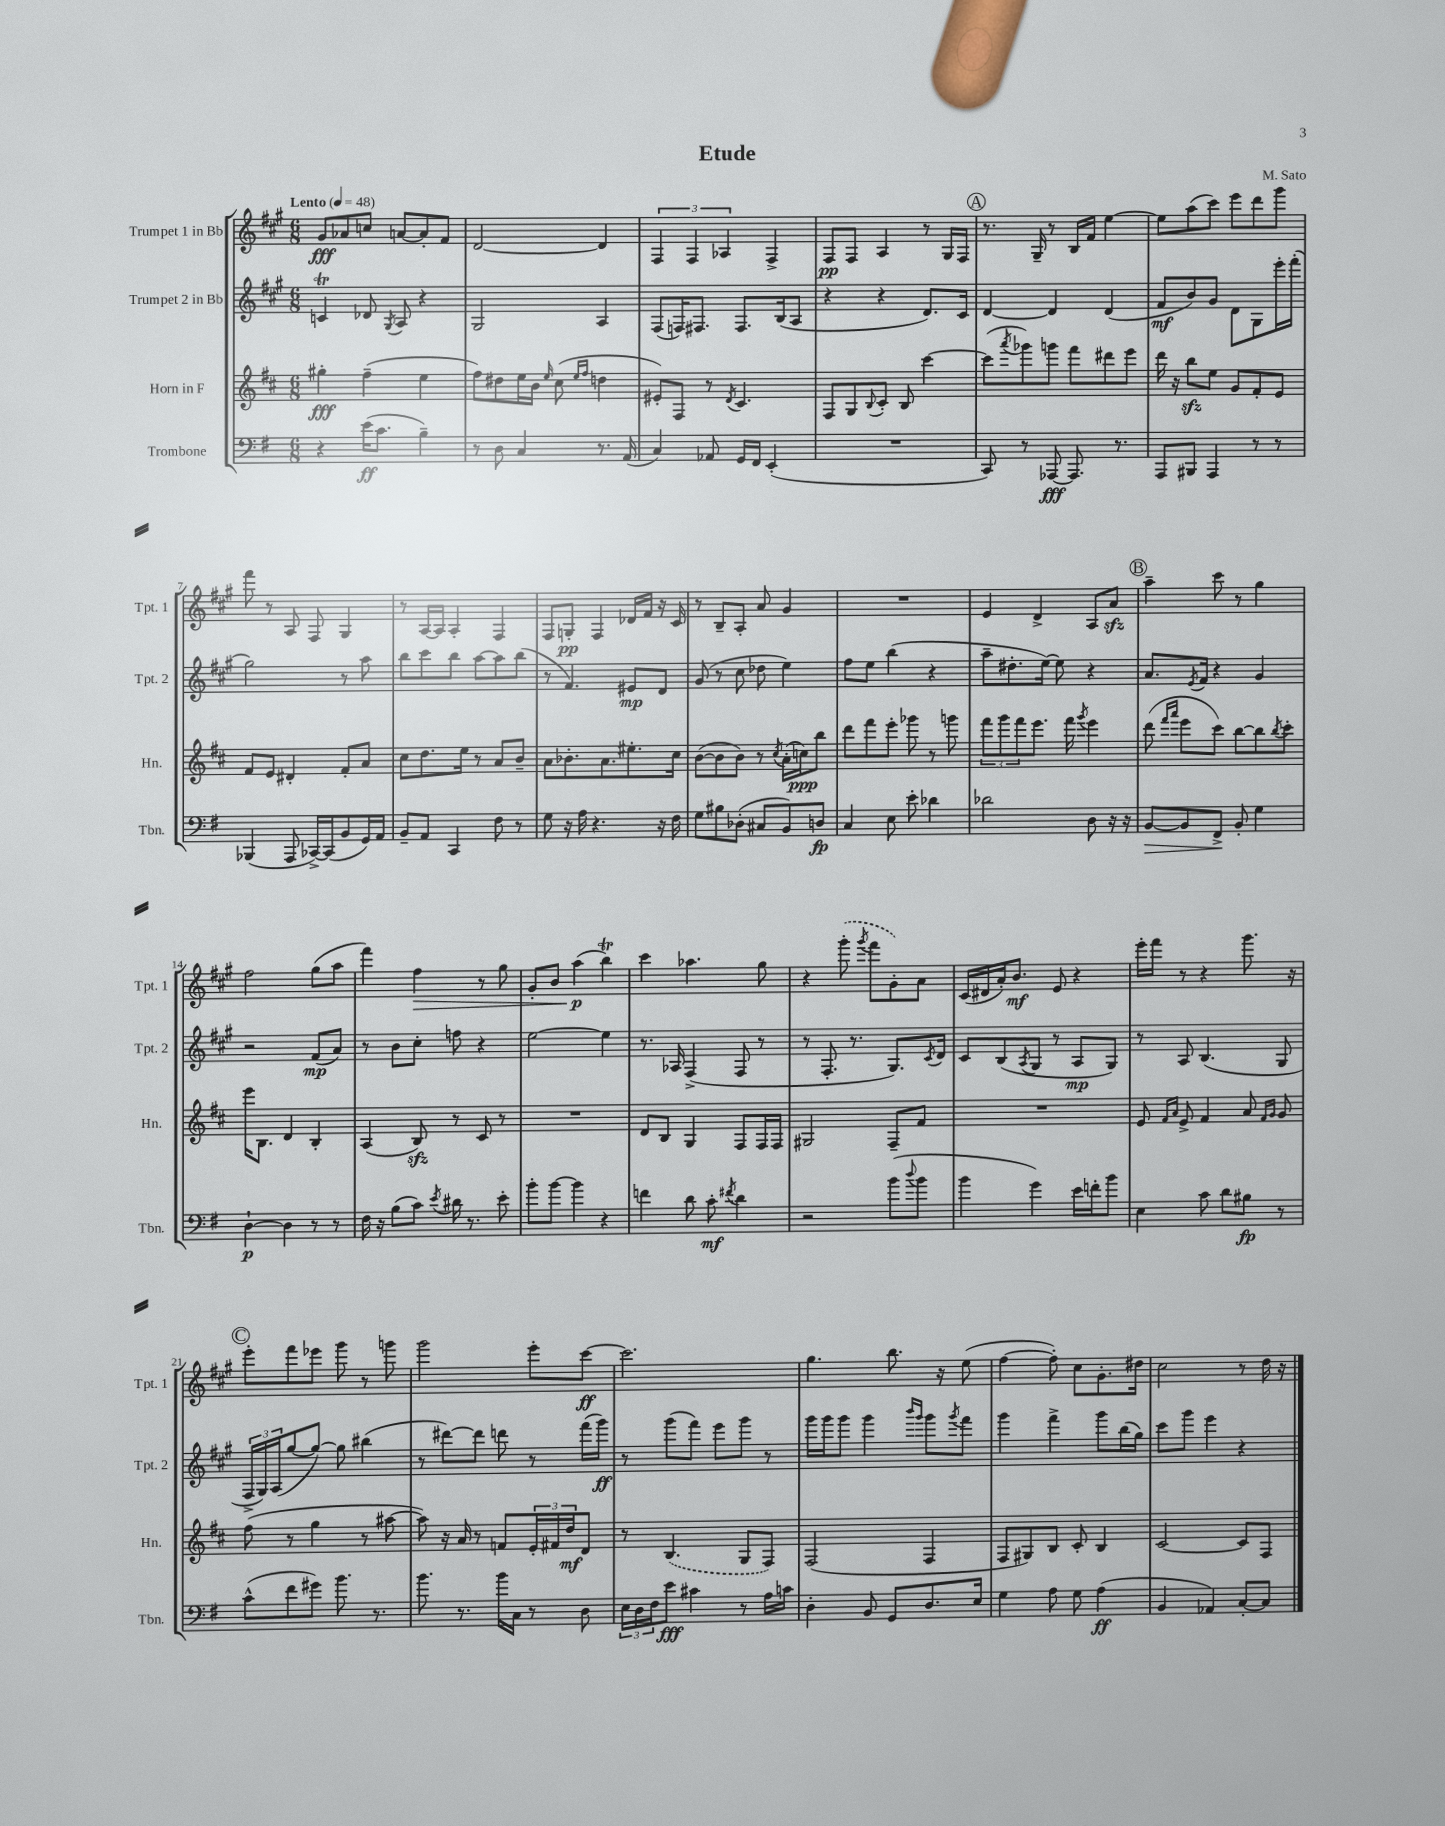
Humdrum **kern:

**kern	**kern	**kern	**kern
*staff4	*staff3	*staff2	*staff1
*clefF4	*clefG2	*clefG2	*clefG2
*k[f#]	*k[f#c#]	*k[f#c#g#]	*k[f#c#g#]
*M6/8	*M6/8	*M6/8	*M6/8
*MM48	*MM48	*MM48	*MM48
4r	4gg#'\	4c/	8g#/L
.	.	.	8a-/
(16e\LK	(4ff#~\	8d-/	8cc/J
8.c\J	.	.	.
.	.	8qG#/	.
.	.	8A/	[8a/L
4B~\)	4ee\	4r	8a'/]
.	.	.	8f#/J
=	=	=	=
8r	8ff#\L)	2G#/	[2d/
8D\	8dd#\	.	.
4C/	16ee\L	.	.
.	16b\JJ	.	.
.	16qqee/	.	.
.	(8cc#\	.	.
.	16qqee/LL	.	.
.	16qqff#/JJ	.	.
8.r	4dd\	4A/	4d/]
(16AA/	.	.	.
=	=	=	=
4C/)	8e#'/L)	(8F#/L	6F#/
.	8F#/J	16F/K)	.
.	.	.	6F#/
.	.	8.F#/J	.
8AA-/	8r	.	.
.	.	.	6A-/
.	8qd/	.	.
16GG/LL	4.c#/	8.F#/L	.
16FF#/JJ	.	.	.
(4EE'/	.	.	4F#^/
.	.	(16B/k	.
.	.	8A/J	.
=	=	=	=
2.r	8F#/L	4r	8F#/L
.	8G/	.	8F#/J
.	8qqB/	.	.
.	8c#'/J	4r	4A/
.	8B/	.	.
.	[4ccc#\	8.d/L)	8r
.	.	.	16G#/LL
.	.	16c#/Jk	16F#/JJ
=	=	=	=
8CC/)	(8ccc#\]L	[4d/	8.r
.	8qaaa/	.	.
8r	8ggg-\)	.	.
.	.	.	16G#~/
[8AAA-/	8ggg\J	4d/]	8r
8.AAA-/]	8fff#\L	.	16B/LL
.	.	.	16f#/JJ
.	8ddd#\	(4d/	[4ee\
8.r	.	.	.
.	8eee\J	.	.
=	=	=	=
8AAA/L	16ddd\	8f#/L	8ee\]L
.	16r	.	.
8BBB#/J	8bb\L	8b/)	(8aa\
4AAA/	8ee\J	8g#/J	8ccc#\J)
.	8g/L	8d\L	8eee\L
8r	8f#'/	8G#\	8ddd\
8r	8e/J	16eee'\L	8ggg#\J
.	.	(16fff#'\JJ	.
=	=	=	=
(4BBB-/	8f#/L	2gg#\)	8fff#\
.	8e/J	.	8r
8AAA/	4d#'/	.	8A/
[16CC-^/LL)	.	.	8F#/
(16CC-/]J	.	.	.
8BB/	8f#'/L	8r	4G#/
16GG/L)	8a/J	8aa\	.
16AA/JJ	.	.	.
=	=	=	=
8BB~/L	8cc#\L	8bb\L	8r
8AA/J	8.dd\	8ccc#\	[16A/LL
.	.	.	16A/]JJ
4CC/	.	8bb\J	4A'/
.	16ee\Jk	.	.
.	8r	[8aa\L	.
8F#\	8a/L	8aa\]	4F#/
8r	8b~/J	(8bb\J	.
=	=	=	=
8G\	8a\L	8r	8F#/L
16r	8.b-'\	4.f#/)	8G'/J
16A\	.	.	.
4.r	.	.	4F#/
.	8.a\	.	.
.	8.ee#'\	8e#/L	16d-/LL
.	.	.	16f#/JJ
16r	.	8d/J	16r
16F#\	16cc#\Jk	.	16c#/
=	=	=	=
8G\L	([8b\L	(8g#/	8r
8B#\	8b\]	8r	8B~/L
(8D-'\J	8b\J)	8cc#\	8A'/J
8C#/L	8r	8dd-\	8a/
.	8qcc#/	.	.
8BB/)	(16a'\LL	4ee\)	4g#/
.	16cc\J)	.	.
8D/J	8bb\J	.	.
=	=	=	=
4C/	8ddd\L	8ff#\L	2.r
.	8fff#\	8ee\J	.
8E\	8eee'\J	(4bb\	.
8e'\	8ggg-\	.	.
4d-\	8r	4r	.
.	8ggg\	.	.
=	=	=	=
2d-\	12fff#\L	8aa~\L	4e/
.	12ggg\	.	.
.	.	8.dd#'\	.
.	12fff#\	.	.
.	8.eee\J	.	4d^/
.	.	[16ee\Jk)	.
.	.	8ee\]	.
.	16fff#\	.	.
.	8qggg/	.	.
8D\	4eee\	4r	8A/L
16r	.	.	8a/J
16r	.	.	.
=	=	=	=
[8BB/L	(8ddd\	8.a/L	4aa~\
.	16qqfff#/LL	.	.
.	16qqaaa/JJ	.	.
8BB/]	8eee\L	.	.
.	.	8qe/	.
.	.	16f#/Jk	.
8FF#^/J	8ccc#\J)	4r	8ccc#\
8BB'/	[8bb\L	.	8r
4G\	8bb\]	4g#/	4gg#\
.	8qbb/	.	.
.	8ccc#'\J	.	.
=	=	=	=
[4D`\	16eee\LK	2r	2ff#\
.	8.B\J	.	.
4D\]	4d/	.	.
8r	4B'/	(8f#/L	(8gg#\L
8r	.	8a/J)	8aa\J
=	=	=	=
16F#\	(4A/	8r	4fff#\)
16r	.	.	.
(8B\L	.	8b\L	.
8c\J)	8B/)	8cc#'\J	4ff#\
8qe/	.	.	.
16d#\	8r	8ff\	.
8.r	.	.	.
.	8c#/	4r	8r
8e'\	8r	.	8gg#\
=	=	=	=
8b'\L	2.r	[2ee\	8g#'/L
[8b\J	.	.	8b/J
4b\]	.	.	(4aa\
4r	.	4ee\]	4bb\)
=	=	=	=
4f\	8d/L	8.r	4ccc#\
.	8B/J	.	.
.	.	16A-/	.
8d\	4G/	(4F#^/	4.aa-\
8c'\	.	.	.
8qf#/	.	.	.
4d\	8F#/L	8F#/	.
.	16F#/L	8r	8gg#\
.	16F#/JJ	.	.
=	=	=	=
2r	2G#/	8r	4r
.	.	8.F#'/	.
.	.	.	(8ggg#'\
.	.	8.r	.
.	.	.	8qggg#/
.	.	.	8fff#\L
(8b\L	8F#~/L	8.G#/L)	8g#'\)
8qqdd/	.	.	.
8b\J	8f#/J	.	8a\J
.	.	8qc#/	.
.	.	16d/Jk	.
=	=	=	=
4b\	2.r	8c#/L	(16c#/LL
.	.	.	16d#/
.	.	(8B/	16a'/J)
.	.	.	8.b/J
.	.	8qA/	.
4g\)	.	8G#/J	.
.	.	8r	8e/
16e\LL	.	8A/L	4r
16f'\J	.	.	.
8b\J	.	8G#/J)	.
=	=	=	=
4E\	8e/	8r	16eee'\LL
.	.	.	16fff#\JJ
.	16qqf#/LL	.	.
.	16qqa/JJ	.	.
.	8e^/	8A/	8r
8c\	4f#/	(4.B/	4r
8d\L	.	.	.
8B#\J	8a/	.	8.ggg#\
.	16qqf#/LL	.	.
.	16qqg/JJ	.	.
8r	8g/	8G#/	.
.	.	.	16r
=	=	=	=
(8c^^\L	(8ff#\	24F#^/LL	8eee'\L
.	.	24G#/)	.
.	.	(24A/J	.
8f#\	8r	[8gg#/	8fff#\
8g#\J)	4gg\	8gg#/_J)	8eee-\J
8.b\	.	8gg#\]	8ggg#\
.	8r	(4bb#\	8r
8.r	.	.	.
.	[8aa#\	.	8ggg\
=	=	=	=
8.b\	8aa#\])	8r	2ggg#\
.	16r	[8ddd#\L)	.
8.r	16a/	.	.
.	8r	8ddd#\]J	.
16b\LL	8f/L	8ddd\	.
16C\JJ	.	.	.
8r	24e'/L	8r	8eee'\L
.	24f#/	.	.
.	24dd/J	.	.
8D\	8d/J	(16fff#\LL	[8ccc#\J
.	.	16ggg#\JJ)	.
=	=	=	=
24E\LL	8r	8r	2.ccc#\]
24D\	.	.	.
24F#\J	.	.	.
8e\J	(4.B/	(8ggg#\L	.
4c#\	.	8fff#\J)	.
.	.	8eee\L	.
8r	8G/L	8ggg#\J	.
16A\LL	8F#/J)	8r	.
16c\JJ	.	.	.
=	=	=	=
4D'\	(2F#/	16ggg#\LL	4.gg#\
.	.	16ggg#\J	.
.	.	8ggg#\J	.
8BB/	.	4ggg#\	.
8GG/L	.	.	8.bb\
.	.	16qqbbb/LL	.
.	.	16qqggg#/JJ	.
8.D/	4F#/	8ggg#\L	.
.	.	.	16r
.	.	8qggg#/	.
.	.	8fff#\J	(8ee\
16E/Jk	.	.	.
=	=	=	=
4G\	8F#/L	4ggg#\	[4ff#\
.	8G#/)	.	.
8A\	8B/J	4fff#^\	8ff#'\])
8G\	8c#'/	.	8cc#\L
(4A\	4B/	8ggg#\L	8.g#'\
.	.	(16bb\L	.
.	.	16gg#\JJ)	16dd#\Jk
=	=	=	=
4BB/	[2c#/	8ccc#\L	2cc#\
.	.	8ggg#\J	.
4AA-/)	.	4eee\	.
[8C'/L	8c#/]L	4r	8r
8C/]J	8F#/J	.	16dd\
.	.	.	16r
==	==	==	==
*-	*-	*-	*-
